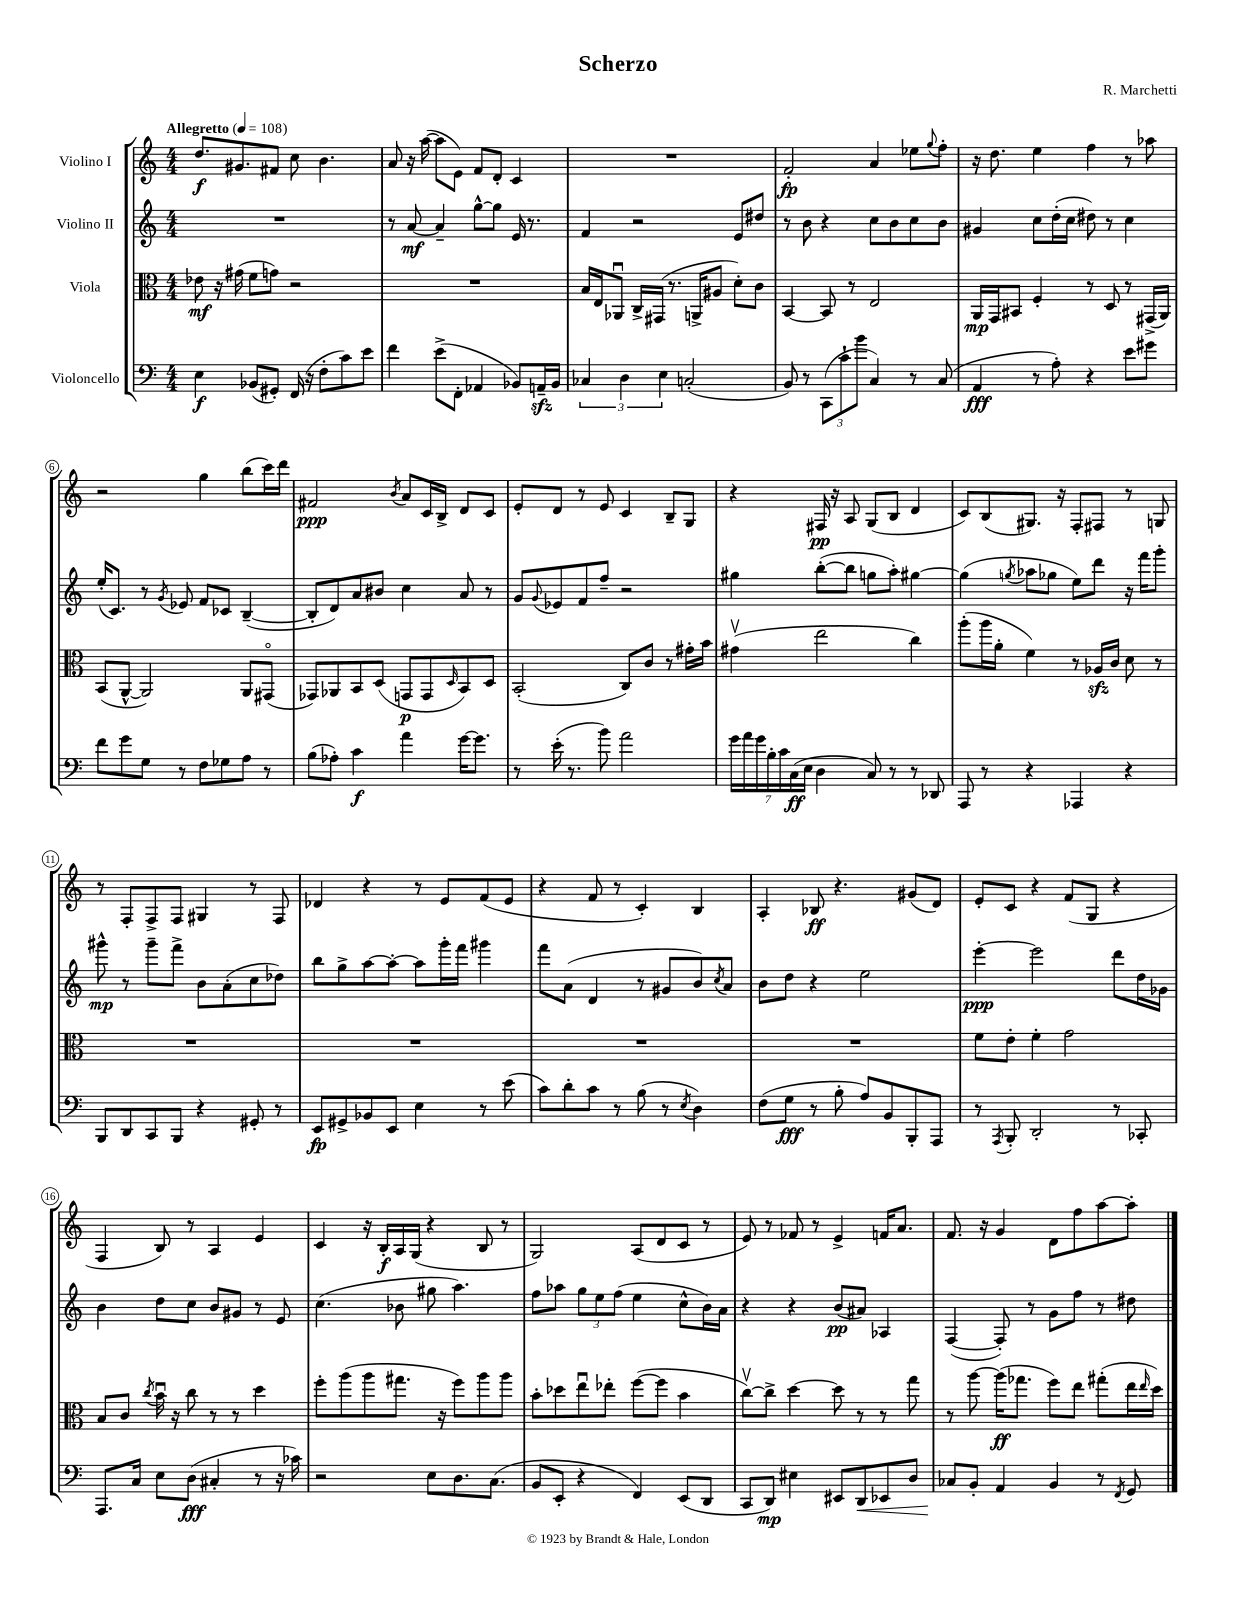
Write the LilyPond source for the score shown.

\header { title = "Scherzo" composer = "R. Marchetti" }
<<
\new StaffGroup <<
\new Staff = "s0" \with { instrumentName = "Violino I" } {
    \clef treble \key c \major \numericTimeSignature \time 4/4 \tempo "Allegretto" 4 = 108
    d''8.\f gis'8. fis'8 c''8 b'4. |
    a'8 r16 a''16~( a''8 e'8) f'8 d'8-. c'4 |
    R1 |
    f'2-.\fp a'4 ees''8 \appoggiatura { g''8 } f''8-. |
    r16 d''8. e''4 f''4 r8 aes''8 |
    r2 g''4 b''8( c'''16) d'''16 |
    fis'2\ppp \acciaccatura { b'8 } a'8 c'16 b16-> d'8 c'8 |
    e'8-. d'8 r8 e'8 c'4 b8-- g8 |
    r4 fis16\pp r16 a8 g8( b8 d'4 |
    c'8) b8( gis8.) r16 f8-. fis8 r8 g8 |
    r8 f8-. f8-> f8 gis4 r8 f8 |
    des'4 r4 r8 e'8 f'8( e'8 |
    r4 f'8 r8 c'4-.) b4 |
    a4-. bes8\ff r4. gis'8( d'8) |
    e'8-. c'8 r4 f'8( g8 r4 |
    f4 b8) r8 a4 e'4 |
    c'4 r16 b16-.\f a16 g16( r4 b8 r8 |
    g2) a8( d'8 c'8 r8 |
    e'8) r8 fes'8 r8 e'4-> f'16 a'8. |
    f'8. r16 g'4 d'8 f''8 a''8~ a''8-. \bar "|." |
}
\new Staff = "s1" \with { instrumentName = "Violino II" } {
    \clef treble \key c \major \numericTimeSignature \time 4/4
    R1 |
    r8 a'8~\mf a'4-- g''8~-^ g''8 e'16 r8. |
    f'4 r2 e'8 dis''8 |
    r8 b'8 r4 c''8 b'8 c''8 b'8 |
    gis'4 c''8 d''16-.( c''16 dis''8) r8 c''4 |
    e''16-.( c'8.) r8 \acciaccatura { g'8 } ees'8 f'8 ces'8 b4~--( |
    b8-. d'8) a'8 bis'8 c''4 a'8 r8 |
    g'8 \appoggiatura { g'8 } ees'8 f'8 f''8-- r2 |
    gis''4 b''8~-.( b''8 g''8 a''8-.) gis''4~ |
    gis''4( \acciaccatura { g''8 } aes''8 ges''8 e''8) d'''8 r16 f'''16 g'''8-. |
    gis'''8-^\mp r8 gis'''8-- f'''8-> b'8 a'8-.( c''8 des''8) |
    b''8 g''8-> a''8~ a''8~-. a''8 g'''16-. f'''16 gis'''4 |
    f'''8 a'8( d'4 r8 gis'8 b'8) \acciaccatura { c''8 } a'8 |
    b'8 d''8 r4 e''2 |
    e'''4~-.\ppp e'''2 d'''8 d''16 ges'16 |
    b'4 d''8 c''8 b'8 gis'8 r8 e'8 |
    c''4.( bes'8 gis''8 a''4.) |
    f''8 aes''8 \tuplet 3/2 { g''8 e''8 f''8( } e''4 c''8-^ b'16) a'16 |
    r4 r4 b'8\pp( ais'8) aes4 |
    f4~( f8-.) r8 g'8 f''8 r8 dis''8 \bar "|." |
}
\new Staff = "s2" \with { instrumentName = "Viola" } {
    \clef alto \key c \major \numericTimeSignature \time 4/4
    ees'8\mf r16 gis'16( f'8 g'8) r2 |
    R1 |
    b16 e16 aes,8\downbow c16-> gis,16( r8. a,16-> ais8 d'8-.) c'8 |
    b,4~ b,8 r8 e2 |
    a,16\mp g,16 bis,8 f4-. r8 d8 r8 gis,16->( a,16) |
    b,8( a,8~-^ a,2) a,8 gis,8\flageolet( |
    ges,8) aes,8 b,8 d8( g,8\p g,8 \grace { d16 } b,8) d8 |
    b,2-.( c8) c'8 r8 gis'16-. b'16 |
    gis'4\upbow( e''2 c''4) |
    a''8-.( a''16 a'16-. f'4) r8 aes16\sfz c'16 d'8 r8 |
    R1 |
    R1 |
    R1 |
    R1 |
    f'8 e'8-. f'4-. g'2 |
    b8 c'8 \acciaccatura { c''8 } b'16\downbow r16 c''8 r8 r8 d''4 |
    f''8-. a''8( a''8 gis''8. r16 f''8) a''8 a''8 |
    b'8-. des''8 e''8\downbow ees''8-. f''8~( f''8 b'4 |
    c''8~\upbow) c''8-> d''4~ d''8 r8 r8 g''8 |
    r8 a''8~ a''16\ff( ges''8. f''8) e''8 gis''8-.( e''16 \grace { e''16 } d''16) \bar "|." |
}
\new Staff = "s3" \with { instrumentName = "Violoncello" } {
    \clef bass \key c \major \numericTimeSignature \time 4/4
    e4\f bes,8( gis,8-.) f,16( r16 f8-. c'8) e'8 |
    f'4 e'8->( f,8-. aes,4 bes,8) a,16--\sfz bes,16 |
    \tuplet 3/2 { ces4 d4 e4 } c2-.( |
    b,8) r8 \tuplet 3/2 { c,8( c'8-! b'8 } c4) r8 c8( |
    a,4\fff r8 a8-.) r4 e'8 gis'8 |
    f'8 g'8 g8 r8 f8 ges8 a8 r8 |
    b8( aes8-.) c'4\f a'4 g'16~ g'8. |
    r8 e'16-.( r8. b'8) a'2 |
    \tuplet 7/4 { g'16 a'16 g'16 b16-. c'16 c16\ff( e16 } d4 c8) r8 r8 des,8 |
    a,,8 r8 r4 aes,,4 r4 |
    b,,8 d,8 c,8 b,,8 r4 gis,8-. r8 |
    e,8\fp gis,8-> bes,8 e,8 e4 r8 e'8( |
    c'8) d'8-. c'8 r8 b8( r8 \acciaccatura { e8 } d4) |
    f8( g8\fff r8 b8-. a8) b,8 b,,8-. a,,8 |
    r8 \acciaccatura { a,,8 } b,,8-. d,2-. r8 ces,8-. |
    a,,8. c16 e8 d8\fff( cis4-. r8 r16 ces'16) |
    r2 e8 d8. c8.( |
    b,8 e,8-. r4 f,4) e,8( d,8 |
    c,8 d,8\mp) eis4 eis,8 d,8\< ees,8 d8 |
    ces8\! b,8-. a,4 b,4 r8 \acciaccatura { f,8 } g,8 \bar "|." |
}
>>
>>
\layout { \context { \Score \override BarNumber.stencil = #(make-stencil-circler 0.1 0.3 ly:text-interface::print) } }
